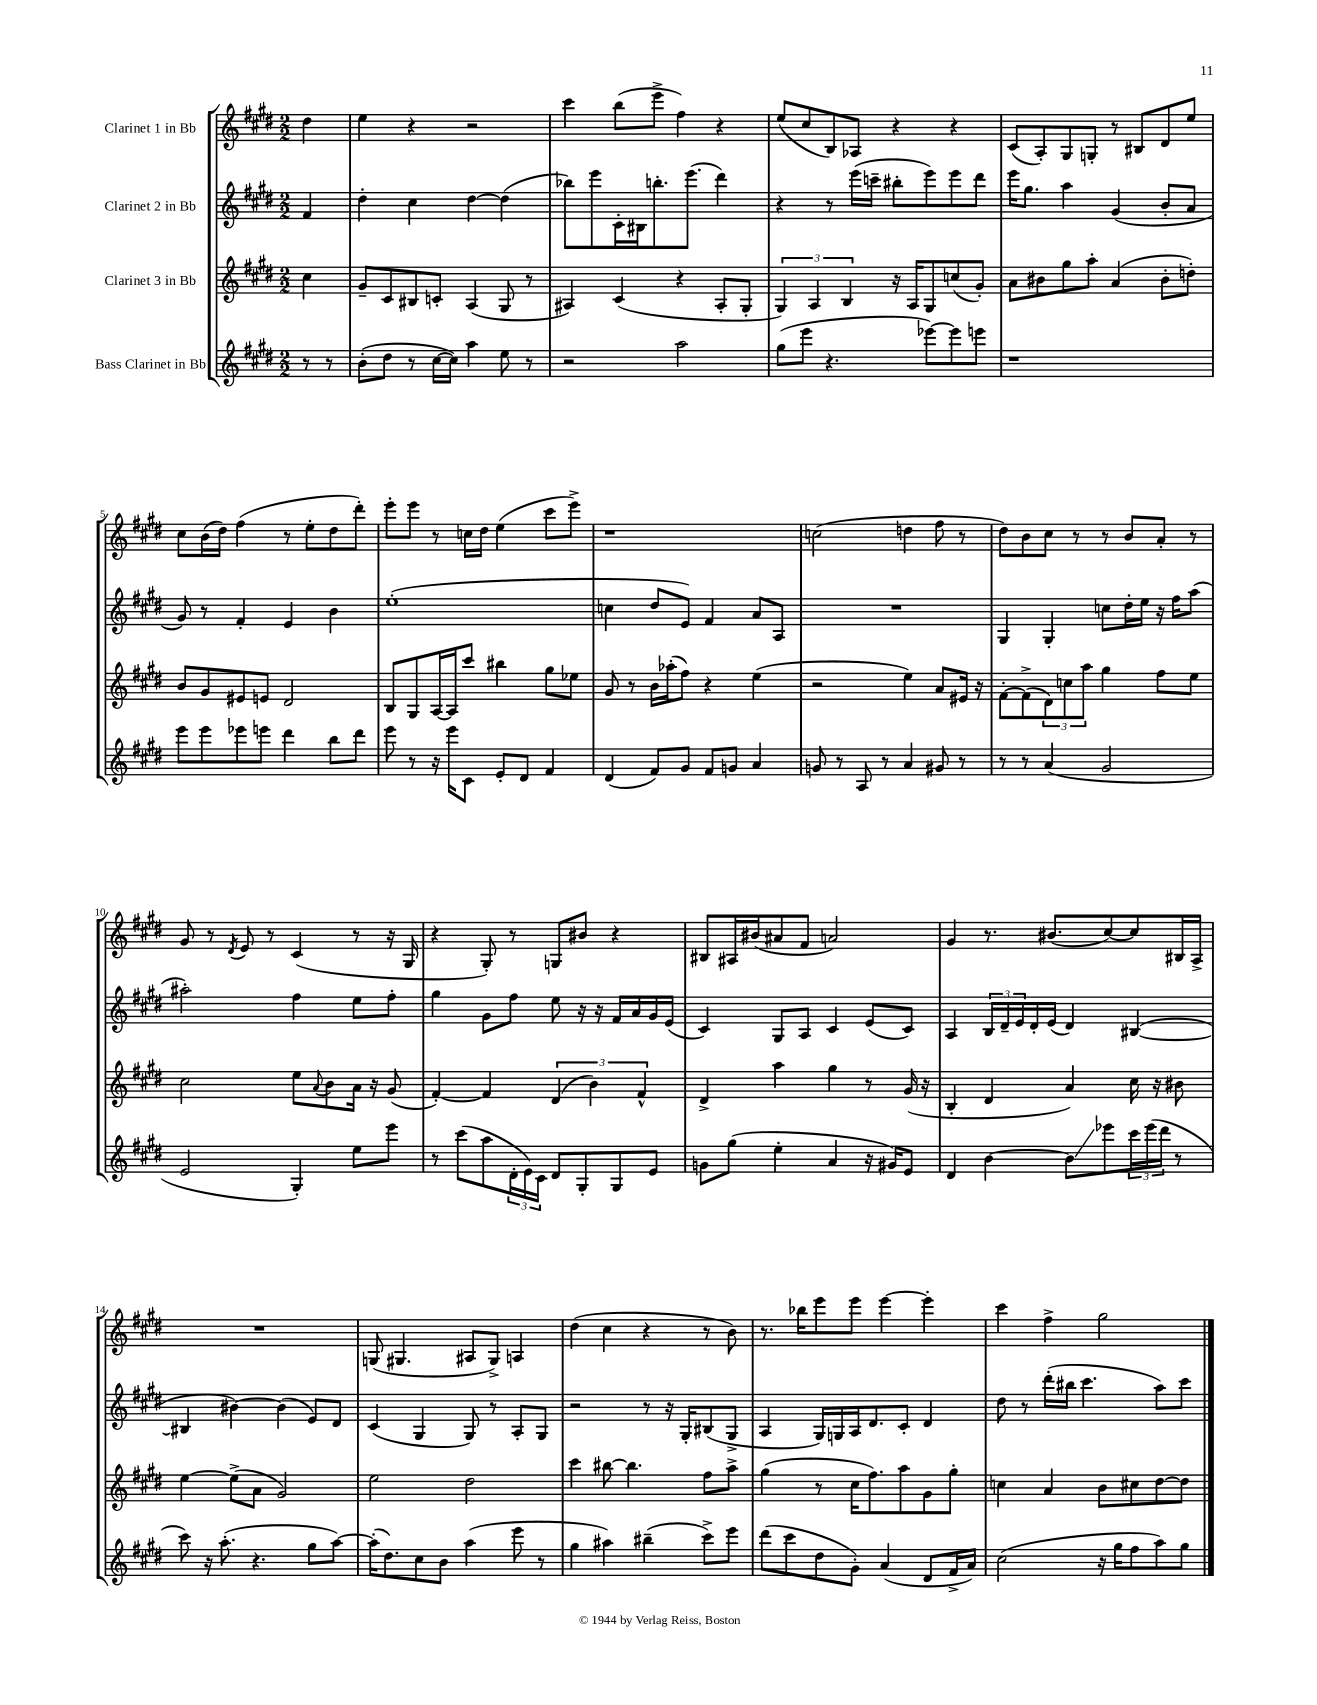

**kern	**kern	**kern	**kern
*staff4	*staff3	*staff2	*staff1
*clefG2	*clefG2	*clefG2	*clefG2
*k[f#c#g#d#]	*k[f#c#g#d#]	*k[f#c#g#d#]	*k[f#c#g#d#]
*M2/2	*M2/2	*M2/2	*M2/2
8r	4cc#\	4f#/	4dd#\
8r	.	.	.
=	=	=	=
(8b'\L	8g#~/L	4dd#'\	4ee\
8dd#\J	8c#/	.	.
8r	8B#/	4cc#\	4r
[16cc#\LL	8c'/J	.	.
16cc#\]JJ)	.	.	.
4aa\	(4A/	[4dd#\	2r
8ee\	8G#/	(4dd#\]	.
8r	8r	.	.
=	=	=	=
2r	4A#/)	8bb-\L)	4ccc#\
.	.	8eee\	.
.	(4c#/	16c#'\L	(8bb\L
.	.	16B#\J	.
.	.	8.bb'\	8eee^\J
2aa\	4r	.	4ff#\)
.	.	(8.eee\J	.
.	8A#'/L	4ddd#\)	4r
.	8G#'/J	.	.
=	=	=	=
(8gg#\L	6G#/)	4r	(8ee/L
8eee\J	.	.	8cc#/
.	6A/	.	.
4.r	.	8r	8B/)
.	6B/	.	.
.	.	(16eee\LL	8A-/J
.	.	16ccc~\JJ	.
.	16r	8bb#'\L	4r
.	16A/LK	.	.
[8eee-\L)	8G#/	8eee\)	.
8eee-\]	(8cc/	8eee\	4r
8eee\J	8g#'/J)	8ddd#\J	.
=	=	=	=
1r	8a\L	16eee\LK	(8c#/L
.	.	8.gg#\J	.
.	8b#\	.	8A'/)
.	8gg#\	4aa\	8G#/
.	8aa'\J	.	8G'/J
.	(4a/	(4g#/	8r
.	.	.	8B#/L
.	8b#'\L	8b'/L	8d#/
.	8dd'\J)	8a/J	8ee/J
=	=	=	=
8eee\L	8b/L	8g#/)	8cc#\L
8eee\	8g#/	8r	(16b\L
.	.	.	16dd#\JJ)
8eee-\	8e#/	4f#'/	(4ff#\
8eee\J	8e/J	.	.
4ddd#\	2d#/	4e/	8r
.	.	.	8ee'\L
8bb\L	.	4b\	8dd#\
8ddd#\J	.	.	8ddd#'\J)
=	=	=	=
8eee\	8B/L	(1ee'	8eee'\L
8r	8G#/	.	8eee\J
16r	[16A/L	.	8r
16eee\LK	16A/]J	.	.
8c#\J	8ccc#/J	.	16cc\LL
.	.	.	16dd#\JJ
8e'/L	4bb#\	.	(4ee\
8d#/J	.	.	.
4f#/	8gg#\L	.	8ccc#\L
.	8ee-\J	.	8eee^\J)
=	=	=	=
(4d#/	8g#/	4cc\	1r
.	8r	.	.
8f#/L)	16b\LL	8dd#/L	.
.	(16aa-'\J	.	.
8g#/J	8ff#\J)	8e/J)	.
8f#/L	4r	4f#/	.
8g/J	.	.	.
4a/	(4ee\	8a/L	.
.	.	8A/J	.
=	=	=	=
8g/	2r	1r	(2cc\
8r	.	.	.
8A/	.	.	.
8r	.	.	.
4a/	4ee\)	.	4dd\
8g#/	8a/L	.	8ff#\
8r	16e#/Jk	.	8r
.	16r	.	.
=	=	=	=
8r	[8f#'\L	4G#/	8dd#\L)
8r	(8f#^\]	.	8b\
(4a/	12d#\)	4G#'/	8cc#\J
.	12cc\	.	.
.	.	.	8r
.	12aa\J	.	.
2g#/	4gg#\	8cc\L	8r
.	.	16dd#'\L	8b/L
.	.	16ee\JJ	.
.	8ff#\L	16r	8a'/J
.	.	16ff#\LK	.
.	8ee\J	(8aa\J	8r
=	=	=	=
2e/	2cc#\	2aa#'\)	8g#/
.	.	.	8r
.	.	.	8qd#/
.	.	.	8e/
.	.	.	8r
4G#'/)	8ee\L	4ff#\	(4c#/
.	8qqa/	.	.
.	8b\	.	.
8ee\L	16a\Jk	8ee\L	8r
.	16r	.	.
8eee\J	(8g#/	8ff#'\J	16r
.	.	.	16G#/
=	=	=	=
8r	[4f#'/)	4gg#\	4r
(8ccc#\L	.	.	.
8aa\	4f#/]	8g#\L	8G#'/)
24d#'\L	.	8ff#\J	8r
24e\)	.	.	.
24c#\JJ	.	.	.
8d#/L	(6d#/	8ee\	8G/L
8G#'/	.	16r	8b#/J
.	6b\)	.	.
.	.	16r	.
8G#/	.	16f#/LL	4r
.	.	16a/	.
.	6f#^^/	.	.
8e/J	.	16g#/	.
.	.	(16e/JJ	.
=	=	=	=
8g\L	4d#^/	4c#/)	8B#/L
(8gg#\J	.	.	16A#/L
.	.	.	(16b#/J
4ee'\	4aa\	8G#/L	8a#/
.	.	8A/J	8f#/J
4a/	4gg#\	4c#/	2a/)
16r	8r	(8e/L	.
16g#/LK)	.	.	.
8e/J	(16g#/	8c#/J)	.
.	16r	.	.
=	=	=	=
4d#/	4B'/	4A/	4g#/
[4b\	4d#/	24B/LL	8.r
.	.	24d#~/	.
.	.	24e/	.
.	.	16d#'/	.
.	.	(16e/JJ	(8.b#/L
8b\]L	4a/)	4d#/)	.
8eee-\	.	.	[8cc#/)
24ccc#\L	16cc#\	([4B#/	8cc#/]
(24eee-\	.	.	.
.	16r	.	.
24ddd#\JJ	.	.	.
8r	8b#\	.	16B#/L
.	.	.	16A^/JJ
=	=	=	=
8ccc#\)	[4ee\	4B#/]	1r
16r	.	.	.
(8.aa'\	.	.	.
.	(8ee^\]L	[4b#\)	.
4.r	8a\J	.	.
.	2g#/)	(4b#\]	.
8gg#\L	.	8e/L)	.
[8aa\J)	.	8d#/J	.
=	=	=	=
(16aa'\]LK	2ee\	(4c#/	(8G/
8.dd#\)	.	.	.
.	.	.	4.G#/
8cc#\	.	4G#/	.
8b\J	.	.	.
(4aa\	2dd#\	8G#/)	8A#/L
.	.	8r	8G#^/J)
8eee\	.	8A'/L	4A/
8r	.	8G#/J	.
=	=	=	=
4gg#\	4ccc#\	2r	(4dd#\
4aa#\)	[8bb#\	.	4cc#\
.	4.bb#\]	.	.
(4bb#~\	.	8r	4r
.	.	16r	.
.	.	16G#'/LK	.
8ccc#^\L)	8ff#\L	(8B#/	8r
8eee\J	8aa^\J	8G#^/J	8b\)
=	=	=	=
(8ddd#\L	(4gg#\	4A/	8.r
8ccc#\	.	.	.
.	.	.	16bb-\LK
8dd#\	8r	16G#/LL)	8eee\
.	.	16G/	.
8g#'\J)	16cc#\LK	16A/J	8eee\J
.	8.ff#\)	8.d#/	.
(4a/	.	.	[4eee\
.	8aa\	8c#'/J	.
8d#/L	8g#\	4d#/	4eee'\]
16f#^/L	8gg#'\J	.	.
16a/JJ)	.	.	.
=	=	=	=
(2cc#\	4cc\	8dd#\	4ccc#\
.	.	8r	.
.	4a/	(16ddd#'\LL	4ff#^\
.	.	16bb#\JJ	.
.	.	4.ccc#\	.
16r	8b\L	.	2gg#\
16gg#\LK	.	.	.
8ff#\	8cc#\	.	.
8aa\)	[8dd#\	8aa\L)	.
8gg#\J	8dd#\]J	8ccc#\J	.
==	==	==	==
*-	*-	*-	*-
